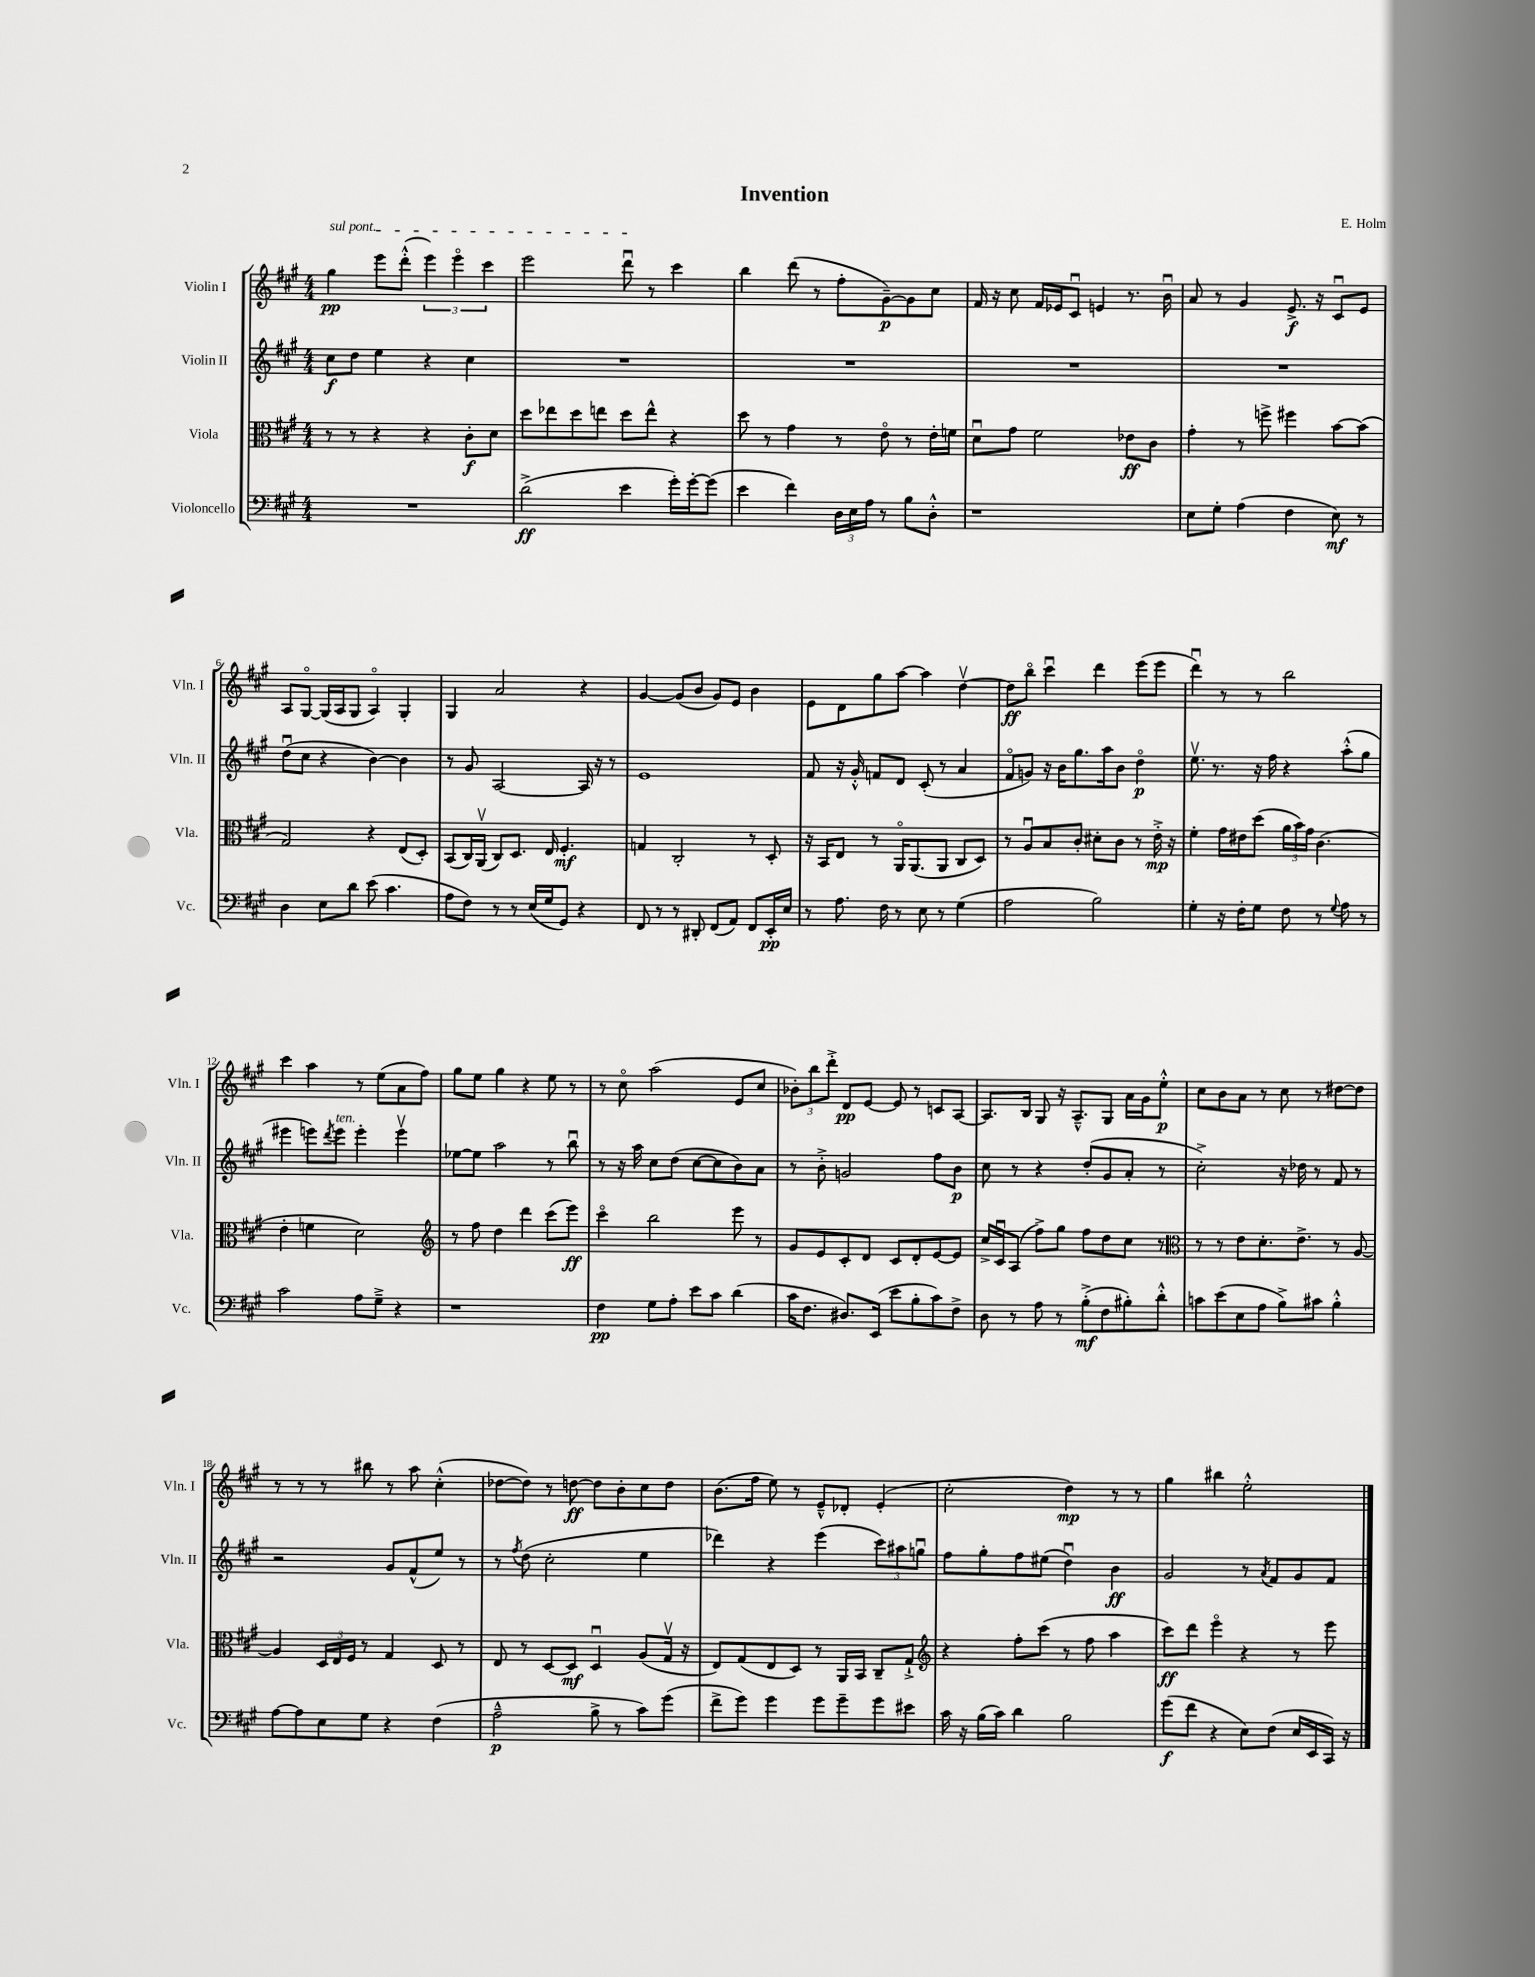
\header { title = "Invention" composer = "E. Holm" }
<<
\new StaffGroup <<
\new Staff = "s0" \with { instrumentName = "Violin I" shortInstrumentName = "Vln. I" } {
    \clef treble \key a \major \numericTimeSignature \time 4/4
    \once \override TextSpanner.bound-details.left.text = \markup { \italic "sul pont." } gis''4\pp\startTextSpan e'''8 d'''8-.-^( \tuplet 3/2 { e'''4) e'''4\flageolet cis'''4 } |
    e'''2 d'''8\downbow\stopTextSpan r8 cis'''4 |
    b''4 d'''8( r8 fis''8-. gis'8~--\p) gis'8 cis''8 |
    fis'16 r16 cis''8 fis'16 ees'16 cis'8\downbow e'4 r8. b'16\downbow |
    a'8 r8 gis'4 e'8.->\f r16 cis'8\downbow e'8 |
    a8 gis8~\flageolet gis16( a16 gis8 a4\flageolet) gis4-. |
    gis4 a'2 r4 |
    gis'4~ gis'8( b'8 gis'8) e'8 b'4 |
    e'8 d'8 gis''8 a''8~ a''4 d''4~\upbow |
    d''8\ff b''8\flageolet cis'''4\downbow d'''4 e'''8( e'''8 |
    d'''4\downbow) r8 r8 b''2 |
    cis'''4 a''4 r8 e''8( a'8 fis''8) |
    gis''8 e''8 gis''4 r4 e''8 r8 |
    r8 cis''8\flageolet a''2( e'8 cis''8 |
    \tuplet 3/2 { bes'8-.) b''8 d'''8-.-> } d'8\pp e'8~ e'8 r8 c'8 a8~ |
    a8. b16 gis8 r16 a8.---^ gis8 a'16 gis'16 e''8-.-^\p |
    cis''8 b'8 a'8 r8 cis''8 r8 dis''8~ dis''8 |
    r8 r8 r8 bis''8 r8 a''8 cis''4-.-^( |
    des''8~ des''8) r8 d''8~\ff d''8 b'8-. cis''8 d''8 |
    b'8.( fis''16 e''8) r8 e'8---^ des'8-. e'4-.( |
    cis''2-. d''4\mp) r8 r8 |
    gis''4 bis''4 e''2-.-^ \bar "|." |
}
\new Staff = "s1" \with { instrumentName = "Violin II" shortInstrumentName = "Vln. II" } {
    \clef treble \key a \major \numericTimeSignature \time 4/4
    cis''8\f d''8 e''4 r4 cis''4 |
    R1 |
    R1 |
    R1 |
    R1 |
    d''8\downbow( cis''8 r4 b'4~) b'4 |
    r8 gis'8 a2~ a16 r16 r8 |
    e'1 |
    fis'8 r16 gis'16-.-^ f'8 d'8 cis'8-.( r8 a'4 |
    fis'8\flageolet g'8) r16 b'16 gis''8. a''16 b'8 d''4\flageolet\p |
    e''8.\upbow r8. r16 fis''16 r4 a''8-.-^( gis''8 |
    eis'''4 e'''8) \acciaccatura { d'''8 } e'''8^\markup { \italic "ten." } e'''4-. e'''4\upbow |
    ees''8~ ees''8 a''2 r8 b''8\downbow |
    r8 r16 a''16 cis''8 d''8( cis''8~ cis''8 b'8) a'8 |
    r8 b'8-.-> g'2 fis''8 b'8\p |
    cis''8 r8 r4 d''8-.( gis'8 a'8-. r8 |
    cis''2-.->) r16 des''16 r8 fis'8 r8 |
    r2 gis'8 fis'8-^( e''8) r8 |
    r8 \acciaccatura { fis''8 } d''8( cis''2-. e''4 |
    des'''4) r4 e'''4( \tuplet 3/2 { cis'''8) ais''8 g''8\downbow } |
    fis''8 gis''8-. fis''8 eis''8( d''4\downbow) b'4\ff |
    gis'2 r8 \acciaccatura { a'8 } fis'8 gis'8 fis'8 \bar "|." |
}
\new Staff = "s2" \with { instrumentName = "Viola" shortInstrumentName = "Vla." } {
    \clef alto \key a \major \numericTimeSignature \time 4/4
    r8 r8 r4 r4 cis'8-.\f d'8 |
    d''8 ees''8 d''8 e''8 d''8 e''8-^ r4 |
    d''8 r8 gis'4 r8 e'8\flageolet r8 e'16-. f'16 |
    d'8\downbow gis'8 fis'2 ees'8\ff cis'8 |
    gis'4-. r8 f''8-> fis''4 b'8~ b'8( |
    gis2) r4 e8( d8-.) |
    b,8( cis16) a,16\upbow( cis8) d8. e16 fis4.-.\mf |
    g4 cis2-. r8 d8-. |
    r16 b,16 e8 r8 a,16\flageolet a,8.( a,8 cis8 d8) |
    r8 a8\downbow b8 cis'8-. dis'8-. cis'8 r8 e'16-.->\mp r16 |
    fis'4-. gis'16 eis'16 d''8( \tuplet 3/2 { a'16 b'16) gis'16 } cis'4.( |
    e'4-. f'4 d'2) |
    \clef treble r8 fis''8 d''4 d'''4 cis'''8( e'''8\ff) |
    cis'''4\flageolet b''2 e'''8 r8 |
    gis'8 e'8 cis'8-. d'8 cis'8 d'8-. e'8~ e'8 |
    cis''16-> cis'16\downbow a8( fis''8->) gis''8 fis''8 d''8 cis''8 r8 |
    \clef alto r8 r8 e'8 d'8.-. e'8.-> r8 a8~ |
    a4 \tuplet 3/2 { d16 e16 fis16 } r8 gis4 d8 r8 |
    e8 r8 d8~ d8\mf d4\downbow a8( gis16\upbow r16 |
    e8) gis8( e8 d8) r8 a,16 b,16 cis8-- gis8-!-> |
    \clef treble r4 fis''8-. cis'''8( r8 fis''8 a''4 |
    cis'''8\ff) d'''8 e'''4\flageolet r4 r8 e'''8 \bar "|." |
}
\new Staff = "s3" \with { instrumentName = "Violoncello" shortInstrumentName = "Vc." } {
    \clef bass \key a \major \numericTimeSignature \time 4/4
    R1 |
    d'2->\ff( e'4 gis'16-.) gis'16~-. gis'8( |
    e'4 fis'4) \tuplet 3/2 { d16 e16 a16 } r8 b8 d8-.-^ |
    r1 |
    e8 gis8-. a4( fis4 e8\mf) r8 |
    d4 e8 d'8 e'8( cis'4. |
    a8 fis8) r8 r8 e16( gis16 gis,8) r4 |
    fis,8 r8 r8 dis,8-. fis,8( a,8) fis,8 e,16-.\pp e16 |
    r8 a8. fis16 r8 e8 r8 gis4( |
    a2 b2) |
    gis4-. r16 fis16-. gis8 fis8 r8 \appoggiatura { gis8 } a8 r8 |
    cis'2 a8 gis8---> r4 |
    r1 |
    fis4\pp gis8 a8-. e'8 cis'8 d'4( |
    cis'16 fis8. dis8.) e,16( e'8 b8-. cis'8) fis8-> |
    d8 r8 a8 r8 b8-.->\mf( fis8 bis8-.) d'8-.-^ |
    c'8 e'8( e8 a8 b8->) cis'8 b4-.-^ |
    a8~ a8 e8 gis8 r4 fis4( |
    a2---^\p b8-> r8 cis'8) gis'8( |
    fis'8-> gis'8) gis'4 gis'8 gis'8-- gis'8 eis'8 |
    cis'16 r16 b16( cis'16) d'4 b2 |
    gis'8\f( fis'8 r4 e8) fis8( e16 e,16 cis,16) r16 \bar "|." |
}
>>
>>
